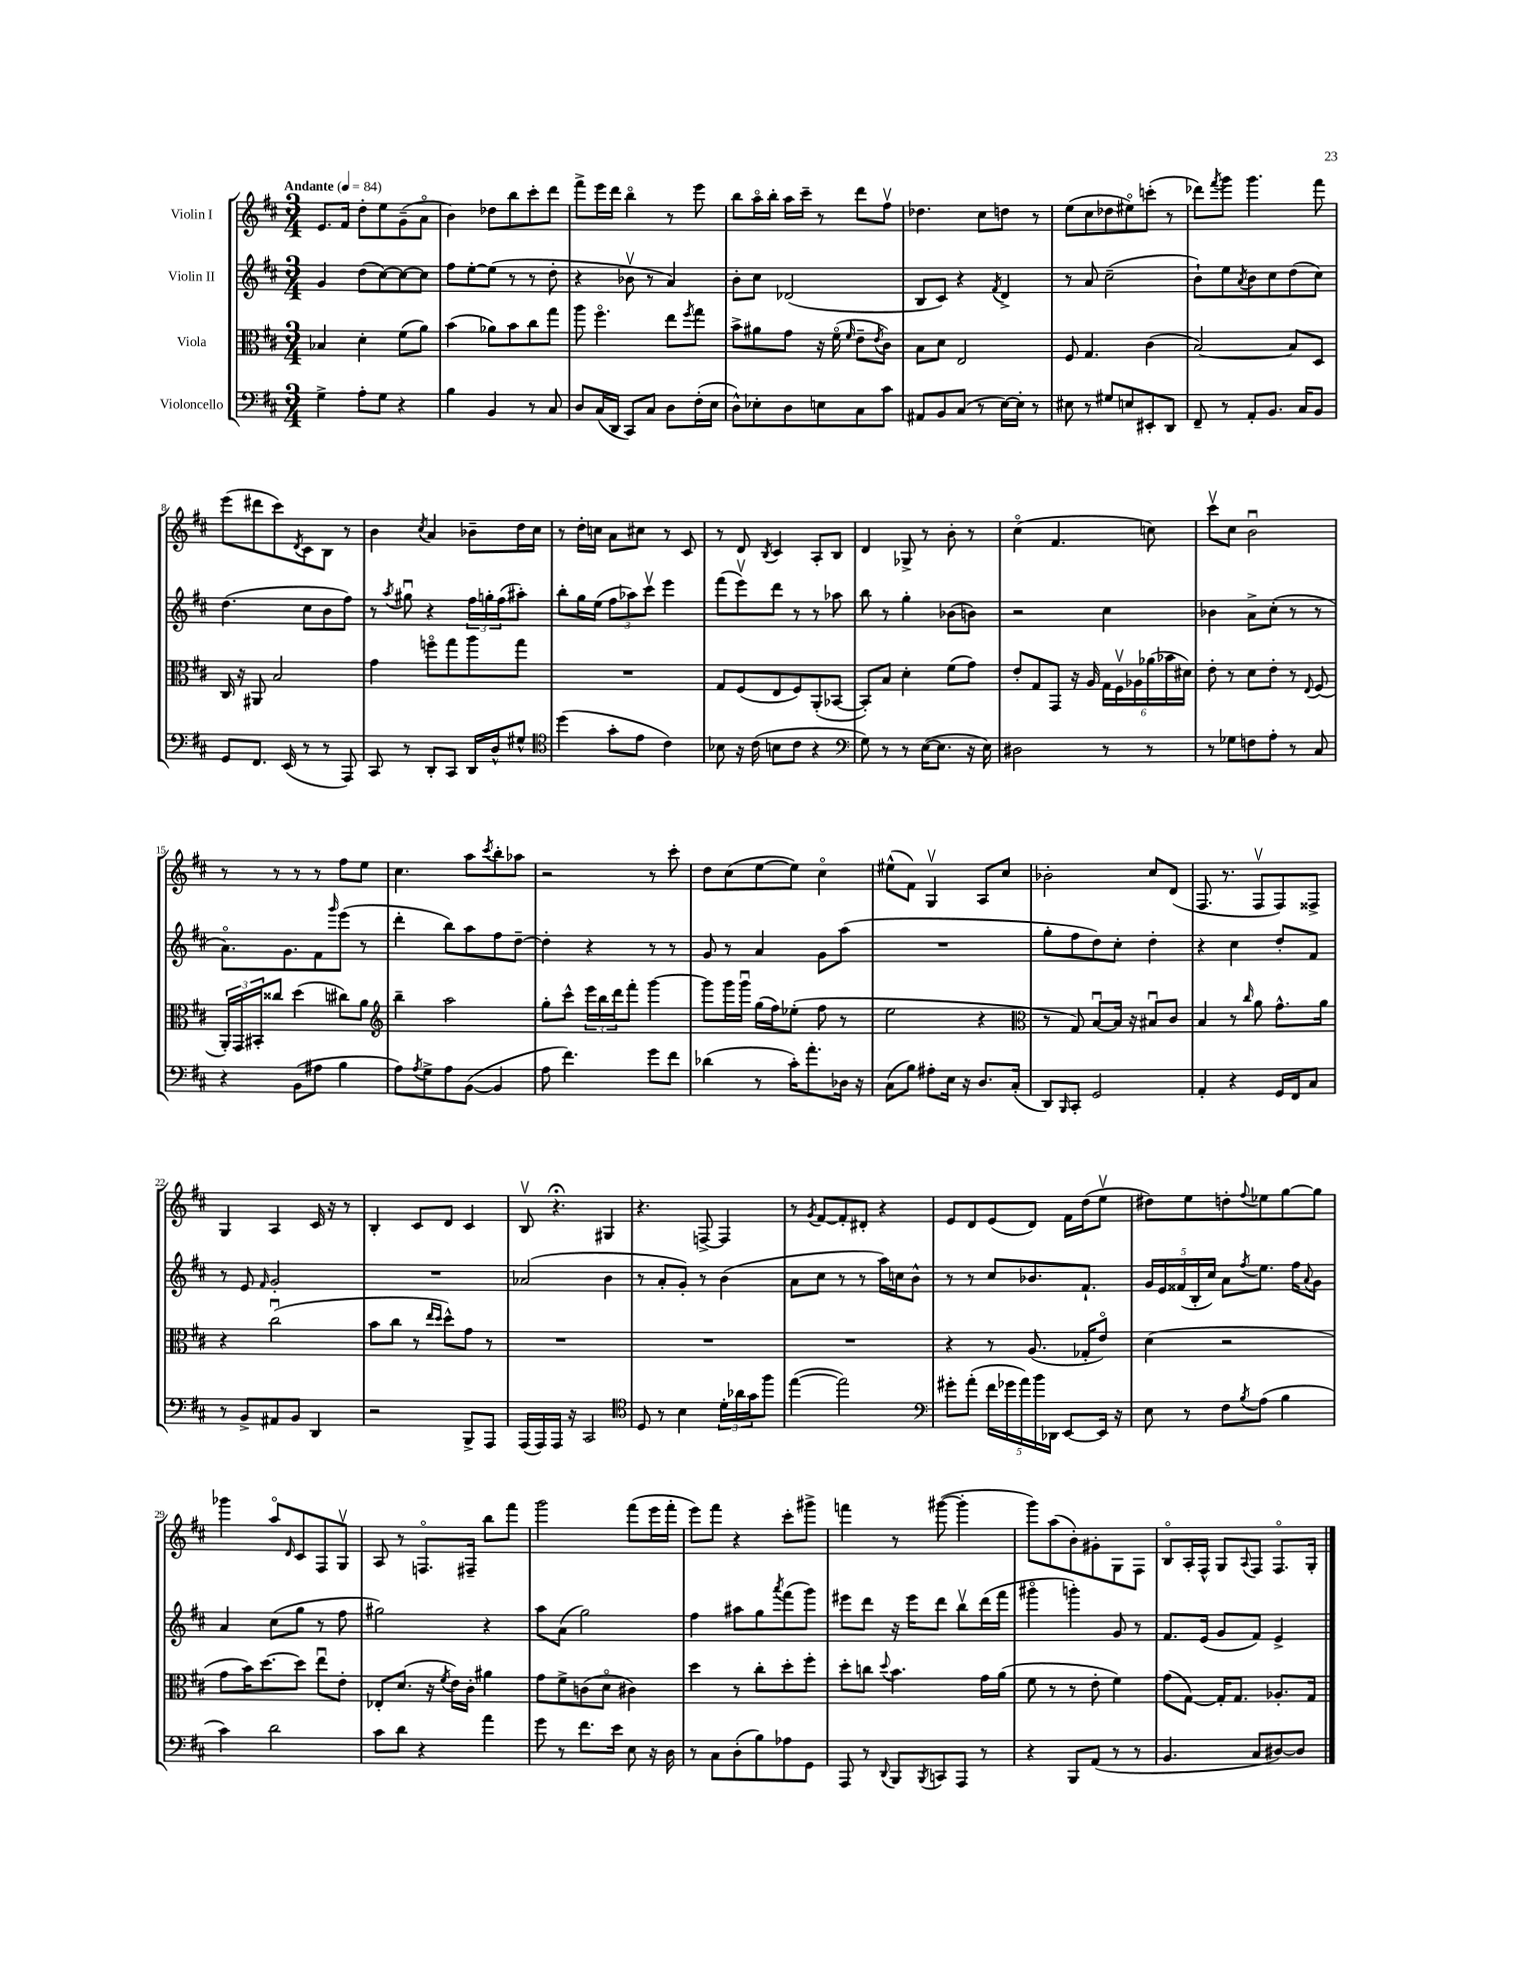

**kern	**kern	**kern	**kern
*staff4	*staff3	*staff2	*staff1
*clefF4	*clefC3	*clefG2	*clefG2
*k[f#c#]	*k[f#c#]	*k[f#c#]	*k[f#c#]
*M3/4	*M3/4	*M3/4	*M3/4
*MM84	*MM84	*MM84	*MM84
4G^\	4B-/	4g/	8.e/L
.	.	.	16f#/Jk
8A'\L	4d'\	(8dd\L	8dd'\L
8G\J	.	[8cc#\)	8ee\
4r	(8f#\L	8cc#\_	(8g~\
.	8a\J)	8cc#\]J	8ao\J
=	=	=	=
4B\	(4b\	8ff#\L	4b\)
.	.	[8ee'\	.
4BB/	8a-\L)	(8ee\]J	8dd-\L
.	8b\	8r	8bb\
8r	8cc#\	8r	8ccc#'\
8C#/	8gg\J	8dd'\	8ddd\J
=	=	=	=
8D/L	8aa\	4r	8fff#^\L
(16C#/L	4.ff#o\	.	16eee\L
16DD/JJ	.	.	16ddd\JJ
8CC#/L)	.	8b-v\	4bbo\
8C#/J	.	8r	.
8D\L	8ee\L	4a/)	8r
.	8qff#/	.	.
(16F#'\L	8gg\J	.	8eee\
16E\JJ	.	.	.
=	=	=	=
8D^^\L)	8b^\L	8b'\L	8bb\L
8E-'\	8a#\	8cc#\J	16aao\L
.	.	.	16bb'\JJ
8D\	8g\J	(2d-/	16aa\LL
.	.	.	16ccc#~\JJ
8E\	16r	.	8r
.	(16f#o\	.	.
.	16qqf#/	.	.
8C#\	8e~\L	.	8ddd\L
.	8qe/	.	.
8c#\J	8c#\J)	.	8ff#v\J
=	=	=	=
8AA#/L	8B\L	8B/L	4.dd-\
8BB/	8d\J	8c#/J)	.
(8C#/J	2E/	4r	.
8r	.	.	8cc#\L
.	.	8qf#/	.
[16E\LL)	.	4d^/	8dd\J
16E'\]JJ	.	.	.
8r	.	.	8r
=	=	=	=
8E#\	8F#/	8r	(8ee\L
8r	4.G/	8a/	8cc#\
8G#/L	.	(2cc#~\	8dd-\
8E/	.	.	8ee#o\)
8EE#'/	(4c#\	.	(8ccc'\J
8DD/J	.	.	8r
=	=	=	=
8FF#~/	[2B/)	8b`\L)	8ddd-\L)
.	.	.	8qfff#/
8r	.	8ee\	8ggg\J
.	.	8qa/	.
8AA'/L	.	8b\	4.ggg\
8.BB/J	.	8cc#\	.
.	8B/]L	(8dd\	.
16C#/LK	.	.	.
8BB/J	8D/J	8cc#\J)	8fff#\
=	=	=	=
8GG/L	16C#/	(4.dd\	(8eee\L
.	16r	.	.
8.FF#/J	8AA#/	.	8ddd#\
.	2B/	.	8ccc#\)
(16EE/	.	.	.
.	.	.	8qd/
8r	.	8cc#\L	8c#\
8r	.	8b\	8B\J
8AAA/)	.	8ff#\J)	8r
=	=	=	=
8CC#/	4g\	8r	4b\
.	.	8qaa/	.
8r	.	8gg#u\	.
.	.	.	8qcc#/
8DD'/L	8ffo\L	4r	4a/
8CC#/J	8gg\	.	.
16DD/LL	8aa\	24ff#\LL	8b-~\L
.	.	24gg'\	.
16D^^/J	.	.	.
.	.	(24ff#\J	.
8G#^^/J	8gg\J	8aa#'\J)	16dd\L
.	.	.	16cc#\JJ
=	=	=	=
*clefC4	*	*	*
(4dd\	2.r	8bb'\L	8r
.	.	16gg\L	16dd'\LL
.	.	(16ee\JJ	16cc\JJ
8g'\L	.	12ff#\L	8a\L
.	.	12aa-\)	.
8e\J	.	.	8cc#\J
.	.	12ccc#v\J	.
4c#\)	.	4eee\	8r
.	.	.	8c#/
=	=	=	=
8B-\	8G/L	(8fff#\L	8r
16r	(8F#/	8eeev\)	8d/
(16c#\	.	.	.
.	.	.	8qB/
8B\L	8E/	8ddd\J	4c#/
8c#\J	8F#/)	8r	.
4r	(8AA'/	8r	8A'/L
.	[8BB-/J	8aa-\	8B/J
=	=	=	=
*clefF4	*	*	*
8G\)	8BB-'/]L)	8bb\	4d/
8r	8B/J	8r	.
8r	4d'\	4gg'\	8G-^/
([16E\LK	.	.	8r
8.E\]J	.	.	.
.	(8f#\L	(8b-\L	8b'\
16r	8g\J)	8b\J)	8r
16E\)	.	.	.
=	=	=	=
2D#\	8e'/L	2r	(4cc#o\
.	8G/	.	.
.	8GG/J	.	4.f#/
.	16r	.	.
.	16A/	.	.
8r	24G\LL	4cc#\	.
.	24F#v\	.	.
.	24A-\	.	.
8r	(24a-\	.	8cc\)
.	24b-\	.	.
.	24d#\JJ)	.	.
=	=	=	=
8r	8e'\	4b-\	8ccc#v\L
8G-\L	8r	.	8cc#\J
8F\	8d\L	8a^\L	2bu\
8A'\J	8e'\J	(8cc#'\J	.
8r	8r	8r	.
.	8qqE/	.	.
8C#/	(8F#/	8r	.
=	=	=	=
4r	24AA'/LL)	8.ao\L)	8r
.	24GG/	.	.
.	24BB#'/J	.	.
.	8cc##/J	.	8r
.	.	8.g\	.
(8BB\L	(4dd\	.	8r
8A#\J	.	8f#\	8r
.	.	16qqggg/	.
4B\	8cc#\L)	(8eee\J	8ff#\L
.	8a\J	8r	8ee\J
=	=	=	=
*	*clefG2	*	*
8A\L)	4bb~\	4ddd'\	4.cc#\
8qA/	.	.	.
8G^\	.	.	.
8A\	2aa\	8bb\L)	.
([8BB\J	.	8aa\	8aa\L
.	.	.	8qccc#/
4BB/]	.	8ff#\	8bb'\
.	.	[8dd~\J	8aa-\J
=	=	=	=
8A\	8gg'\L	4dd'\]	2r
4.f#\)	8ccc#^^\J	.	.
.	24eee\LL	4r	.
.	24bb\	.	.
.	24ddd\J	.	.
.	8fff#'\J	.	.
8g\L	[4ggg\	8r	8r
8f#\J	.	8r	8ccc#'\
=	=	=	=
(4d-\	8ggg\]L	8g/	8dd\L
.	16ggg\L	8r	(8cc#\
.	16gggu\JJ	.	.
8r	(16gg\LL	4a/	[8ee\
.	16ff#\J)	.	.
16c#'\LK)	(8ee-'\J	.	8ee\]J)
8.a'\	.	.	.
.	8ff#\	8g\L	4cc#o\
16D-\Jk	8r	(8aa\J	.
16r	.	.	.
=	=	=	=
(8C#\L	2ee\	2.r	(8ee#^^\L
8B\J)	.	.	8f#\J)
8A#'\L	.	.	4Gv/
16E\Jk	.	.	.
16r	.	.	.
8.D/L	4r	.	8A/L
.	.	.	8cc#/J
(16C#'/Jk	.	.	.
=	=	=	=
*	*clefC3	*	*
8DD/L)	8r	8gg'\L	2b-'\
16qqBBB/	.	.	.
8CC#'/J	8G/)	8ff#\	.
2GG/	[8Bu/L	8dd\)	.
.	16B/]Jk	8cc#'\J	.
.	16r	.	.
.	8B#u/L	4dd'\	8cc#/L
.	8c#/J	.	(8d/J
=	=	=	=
4AA'/	4B/	4r	8.F#/
.	.	.	8.r
4r	8r	4cc#\	.
.	16qqcc#/	.	.
.	8a\	.	8F#v/L
16GG/LL	8.g^^\L	8dd'/L	8F#/)
16FF#/J	.	.	.
8C#/J	.	8f#/J	8F##^/J
.	16a\Jk	.	.
=	=	=	=
8r	4r	8r	4G/
8BB^/L	.	8e/	.
.	.	16qqf#/	.
8AA#/	(2cc#u\	2g'/	4A/
8BB/J	.	.	.
4DD/	.	.	16c#/
.	.	.	16r
.	.	.	8r
=	=	=	=
2r	8b\L	2.r	4B'/
.	8cc#\J	.	.
.	8r	.	8c#/L
.	16qqee/LL	.	.
.	16qqdd/JJ	.	.
.	8dd^^\L)	.	8d/J
8BBB^/L	8g\J	.	4c#/
8AAA/J	8r	.	.
=	=	=	=
(16AAA/LL	2.r	(2a-/	8Bv/
16AAA/)	.	.	.
16AAA/JJ	.	.	4.r;
16r	.	.	.
2CC#/	.	.	.
.	.	4b\	4G#/
=	=	=	=
*clefC4	*	*	*
8D/	2.r	8r	4.r
8r	.	8a'/L	.
4B\	.	8g'/J)	.
.	.	8r	[8F^/
24d'\LL	.	(4b\	4F/]
24a-\	.	.	.
24g\J	.	.	.
8ff#\J	.	.	.
=	=	=	=
([4ee\	2.r	8a\L	8r
.	.	.	8qg/
.	.	8cc#\J	[8f#/L
2ee\])	.	8r	8f#'/]
.	.	8r	8d#'/J
.	.	16aa\LL)	4r
.	.	16cc\J	.
.	.	8b^^\J	.
=	=	=	=
*clefF4	*	*	*
8g#'\L	4r	8r	8e/L
(8a'\J	.	8r	8d/
20f#\LL	8r	8cc#/L	(8e/
20g-\	.	.	.
20a\)	.	.	.
.	(8.A/	8.b-/	8d/J)
20b\	.	.	.
20DD-\JJ	.	.	.
[8EE/L	.	.	16f#\LL
.	16G-'/LK	8.f#`/J	(16dd\J
16EE/]Jk	8eo/J)	.	8eev\J
16r	.	.	.
=	=	=	=
8E\	(4d\	20g/LL	8dd#\L)
.	.	20e/	.
.	.	(20f##/	.
8r	.	.	8ee\
.	.	20B'/	.
.	.	20cc#/JJ)	.
8F#\L	2r	8a\L	8dd'\
8qB/	.	8qff#/	8qqff#/
(8A\J	.	8.ee\J	8ee-\
4B\	.	.	[8gg\
.	.	16ff#\LK	.
.	.	8qqa/	.
.	.	8g\J	8gg\]J
=	=	=	=
4c#\)	8g\L	4a/	4ggg-\
.	16b\K)	.	.
.	[8.dd\	.	.
2d\	.	(8cc#\L	8aao/L
.	.	.	16qqd/
.	8dd\]J	8gg\J	8c#/
.	8eeu\L	8r	8F#/
.	8e'\J	8ff#\	8Gv/J
=	=	=	=
8c#\L	8E-'/L	2gg#\)	8A/
8d\J	(8.d/J	.	8r
4r	.	.	8.Fo/L
.	16r	.	.
.	8qf#/	.	.
.	16e\LL)	.	.
.	16c#'\JJ	.	16F#~/Jk
4a\	4a#\	4r	8bb\L
.	.	.	8fff#\J
=	=	=	=
8g\	8g\L	8aa\L	2ggg\
8r	8f#^\	(8a\J	.
8.f#\L	(8c\	2gg\)	.
.	8do\J	.	.
16e\Jk	.	.	.
8E\	4c#\)	.	(8fff#\L
16r	.	.	16eee\L
16D\	.	.	16fff#'\JJ
=	=	=	=
8r	4dd\	4ff#\	8eee\L)
8C#\L	.	.	8fff#\J
(8D'\	8r	8aa#\L	4r
8B\)	8cc#'\L	8gg\	.
.	.	8qaaa/	.
8A-\	8dd'\	(8fff#\	8ccc#'\L
8GG\J	8ff#'\J	8ggg\J)	8ggg#^\J
=	=	=	=
8AAA/	8dd'\L	8eee#\L	4fff\
8r	8cc\J	8ddd\J	.
8qqDD/	8qqdd/	.	.
8BBB/L	4.b\	16r	8r
.	.	16eee#\LK	.
8qBBB/	.	.	.
8CC/	.	8ddd\J	([8ggg#\
8AAA/J	.	8bbv\L	4ggg#'\]
8r	16g\LL	(16ddd\L	.
.	(16a\JJ	16fff#\JJ	.
=	=	=	=
4r	8f#\	4ggg#o\	8ggg\L)
.	8r	.	(8aa\
8BBB/L	8r	4ggg'\)	8b'\)
(8AA/J	8e'\	.	8g#'\
8r	4f#\)	8g/	8G\
8r	.	8r	8F#\J
=	=	=	=
4.BB/	(8g\L	8.f#/L	8Bo/L
.	[8G\J)	.	16A'/L
.	.	(16e/Jk	16F#^^/JJ
.	16G'/]LK	8g/L	8G/L
.	8.G/J	.	.
.	.	.	8qqA/
8C#/L	.	8f#/J)	8F#/J
[8D#/)	8.A-'/L	4e^/	8.F#o/L
8D#/]J	.	.	.
.	16G/Jk	.	16G'/Jk
==	==	==	==
*-	*-	*-	*-
